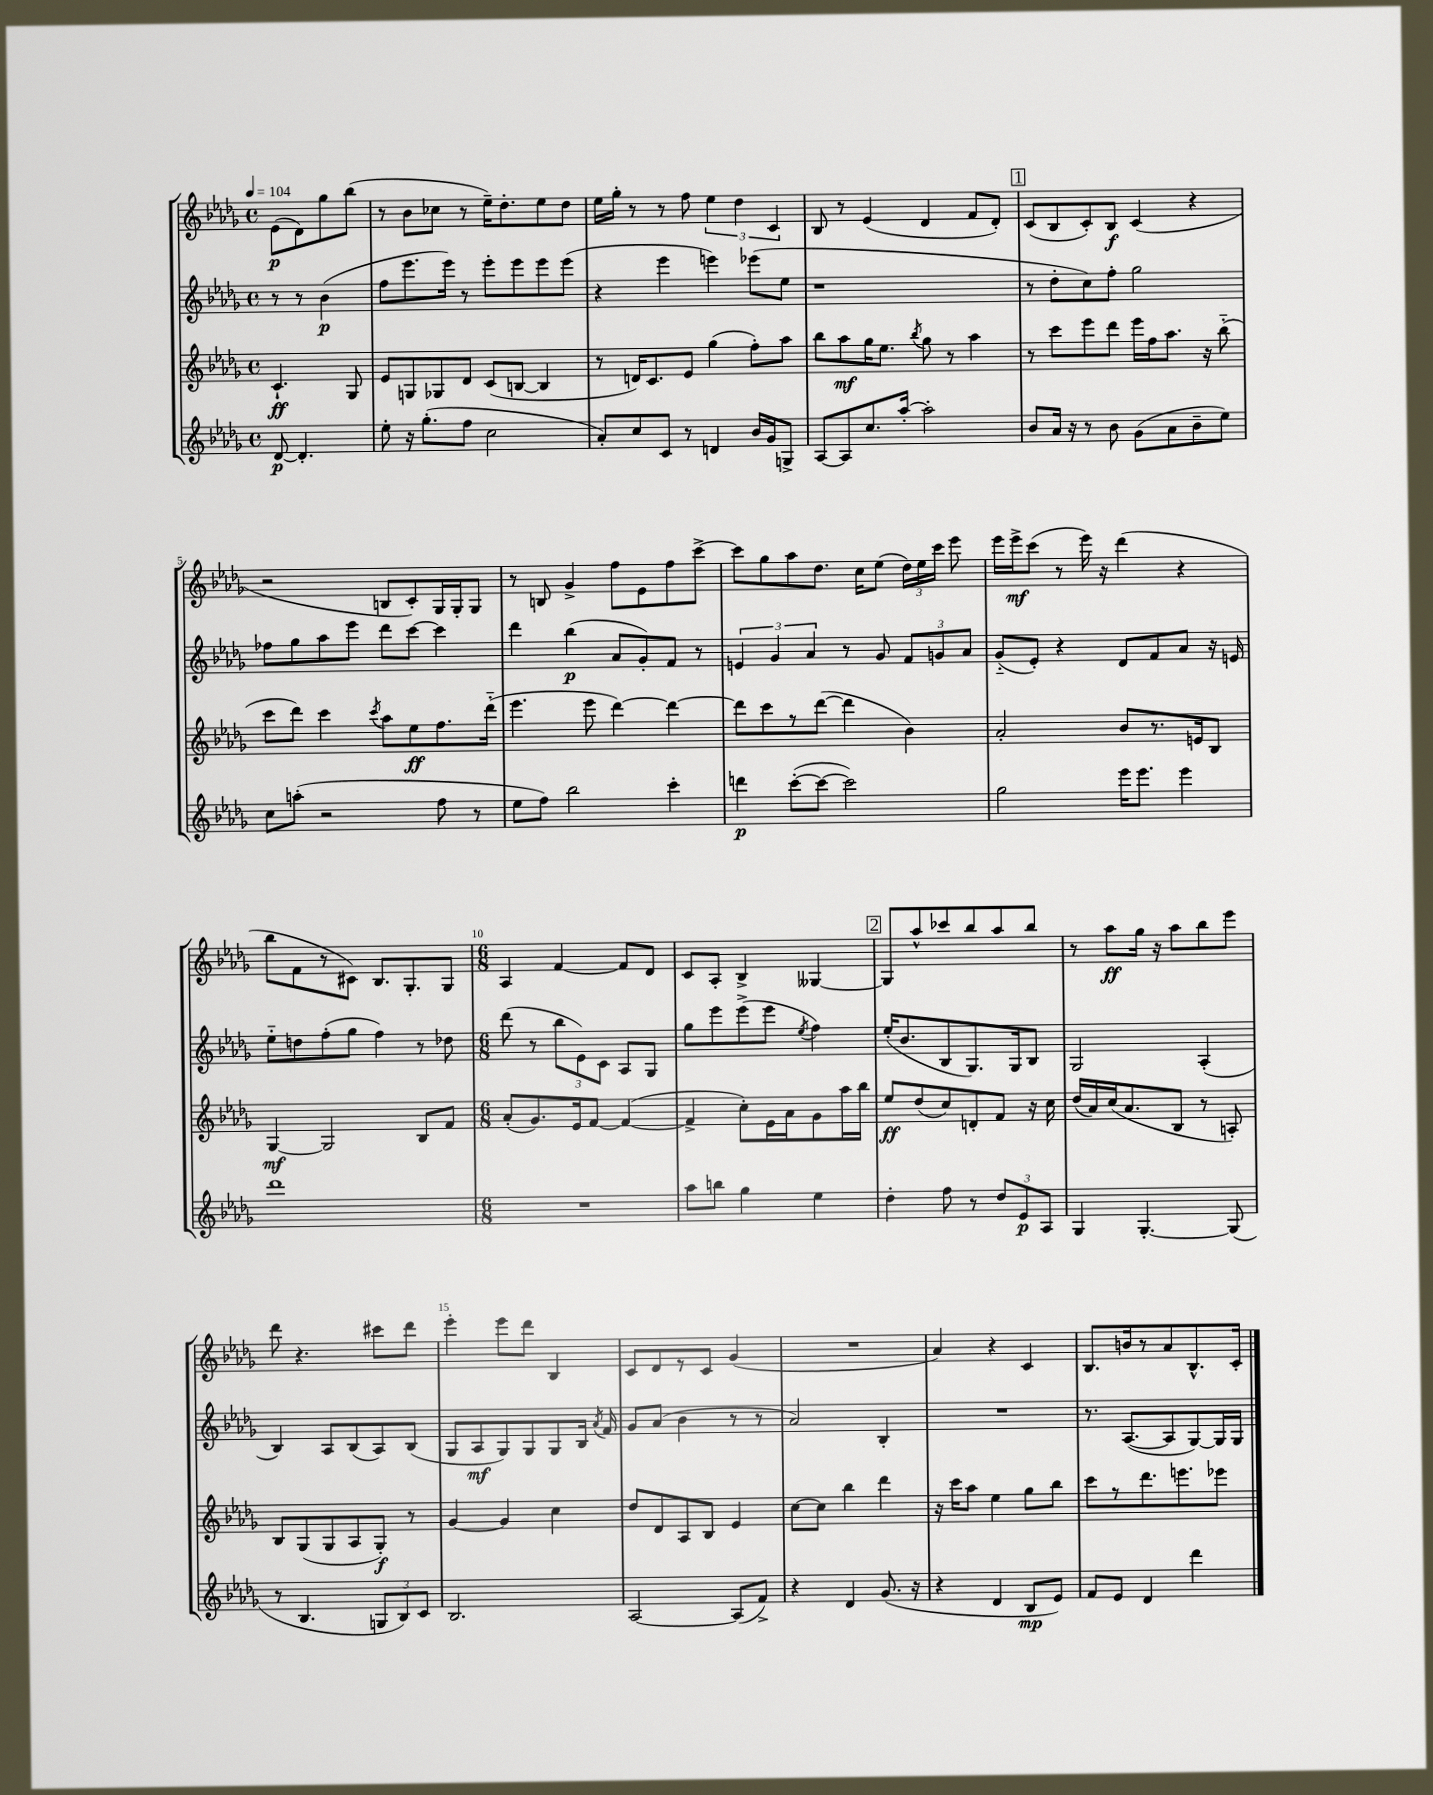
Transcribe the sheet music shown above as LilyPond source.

<<
\new StaffGroup <<
\new Staff = "s0" {
    \clef treble \key des \major \defaultTimeSignature \time 4/4 \partial 2 \tempo 4 = 104
    \autoBeamOff ees'8[\p( des'8) ges''8 bes''8]( |
    r8 bes'8[ ces''8] r8 ees''16[--) des''8.-. ees''8 des''8] |
    ees''16[ ges''16]-. r8 r8 f''8 \tuplet 3/2 { ees''4 des''4 c'4 } |
    bes8 r8 ees'4( des'4 f'8[ des'8]-.) |
    \mark \markup { \box "1" } c'8[( bes8 c'8-.) bes8]\f c'4( r4 |
    r2 b8[ c'8-.) ges16 ges16-. ges8] |
    r8 b8 ges'4-> f''8[ ees'8 f''8 c'''8]~-> |
    c'''8[ ges''8 aes''8 des''8.] c''16[ ees''8]( \tuplet 3/2 { des''16[) ees''16 c'''16] } ees'''8 |
    ees'''16[ ees'''16->\mf c'''8]( r8 ees'''16) r16 des'''4( r4 |
    bes''8[ f'8 r8 cis'8]) bes8.[ ges8.-. ges8] |
    \numericTimeSignature \time 6/8 aes4 f'4~ f'8[ des'8] |
    c'8[ aes8]-. bes4-> geses4~ |
    \mark \markup { \box "2" } geses8[ aes''8-^ ces'''8 bes''8 aes''8 bes''8] |
    r8 aes''8[\ff ges''16] r16 aes''8[ bes''8 ees'''8] |
    des'''8 r4. cis'''8[ des'''8] |
    ees'''4-. ees'''8[ des'''8] bes4 |
    c'8[ des'8 r8 c'8] ges'4( |
    R2. |
    aes'4) r4 c'4 |
    bes8.[ b'16 r8 aes'8 bes8.-^ c'16]-. \bar "|." |
}
\new Staff = "s1" {
    \clef treble \key des \major \defaultTimeSignature \time 4/4 \partial 2
    \autoBeamOff r8 r8 bes'4\p( |
    f''8[ ees'''8. ees'''16]) r8 ees'''8[-. ees'''8 ees'''8 ees'''8]( |
    r4 ees'''4 e'''4) ees'''8[( ees''8] |
    r1 |
    \mark \markup { \box "1" } r8 des''8[-. c''8) f''8]-. ges''2 |
    fes''8[ ges''8 aes''8 ees'''8] des'''8[ c'''8]~ c'''4 |
    des'''4 bes''4\p( aes'8[ ges'8-.) f'8] r8 |
    \tuplet 3/2 { e'4 ges'4 aes'4 } r8 ges'8 \tuplet 3/2 { f'8[ g'8 aes'8] } |
    ges'8[-_( ees'8]-.) r4 des'8[ f'8 aes'8] r16 e'16 |
    ees''8[-_ d''8 f''8-.( ges''8] f''4) r8 des''8 |
    \numericTimeSignature \time 6/8 des'''8( r8 \tuplet 3/2 { bes''8[ ees'8) c'8] } aes8[ ges8] |
    ges''8[ ees'''8 ees'''8->( ees'''8] \acciaccatura { ees''8 } f''4) |
    \mark \markup { \box "2" } ees''16[-.( bes'8. bes8 ges8.) ges16 bes8] |
    ges2 aes4-.( |
    bes4) aes8[ bes8( aes8) bes8]( |
    ges8[ aes8\mf ges8) ges8 ges8 bes16] \acciaccatura { aes'8 } f'16 |
    ges'8[ aes'8]( bes'4 r8 r8 |
    aes'2) bes4-. |
    R2. |
    r8. aes8.[~( aes8 ges8~) ges16 ges16] \bar "|." |
}
\new Staff = "s2" {
    \clef treble \key des \major \defaultTimeSignature \time 4/4 \partial 2
    \autoBeamOff c'4.-!\ff ges8 |
    ees'8[ g8 ges8 des'8] c'8[( b8]~ b4 |
    r8 d'16[) c'8. ees'8] ges''4( f''8[-.) aes''8] |
    bes''8[ aes''8\mf ges''16 ees''8.] \acciaccatura { bes''8 } ges''8 r8 aes''4 |
    \mark \markup { \box "1" } r8 c'''8[ ees'''8 des'''8] ees'''16[ f''16 aes''8.] r16 bes''8-_( |
    c'''8[ des'''8]) c'''4 \acciaccatura { c'''8 } aes''8[ ees''8\ff f''8. des'''16]-_( |
    ees'''4. ees'''8 des'''4~) des'''4~ |
    des'''8[ c'''8 r8 des'''8]~( des'''4 bes'4) |
    aes'2-. bes'8[ r8. e'16 bes8] |
    ges4~\mf ges2 bes8[ f'8] |
    \numericTimeSignature \time 6/8 aes'8[-.( ges'8.) ees'16 f'8]~ f'4~( |
    f'4-> c''8[-.) ees'16 aes'16 ges'8 aes''16 bes''16] |
    \mark \markup { \box "2" } ees''8[\ff des''8( c''8) d'8-. f'8] r16 c''16 |
    des''16[( aes'16) c''16( aes'8. bes8] r8 a8-.) |
    bes8[ ges8( ges8 aes8 ges8]-.\f) r8 |
    ges'4~ ges'4 c''4 |
    des''8[ des'8 aes8 bes8] ees'4 |
    c''8[~ c''8] bes''4 des'''4 |
    r16 c'''16[ aes''8] ees''4 ges''8[ bes''8] |
    c'''8[ r8 des'''8. e'''8. ees'''8] \bar "|." |
}
\new Staff = "s3" {
    \clef treble \key des \major \defaultTimeSignature \time 4/4 \partial 2
    \autoBeamOff des'8~\p des'4.-. |
    ees''8-. r16 ges''8.[-.( f''8] c''2 |
    aes'8[-.) c''8 c'8] r8 d'4 bes'16[ ges'16 g8]-> |
    aes8[~ aes8 c''8. aes''16]~-. aes''2-. |
    \mark \markup { \box "1" } bes'8[ aes'16] r16 r8 bes'8 ges'8[( aes'8 bes'8-- ees''8]) |
    c''8[ a''8]-.( r2 f''8 r8 |
    ees''8[ f''8]) bes''2 c'''4-. |
    d'''4\p c'''8[~-.( c'''8]~ c'''2) |
    ges''2 ees'''16[ ees'''8.] ees'''4 |
    des'''1 |
    \numericTimeSignature \time 6/8 R2. |
    aes''8[ b''8] ges''4 ees''4 |
    \mark \markup { \box "2" } des''4-. f''8 r8 \tuplet 3/2 { des''8[ ees'8\p aes8] } |
    ges4 ges4.~-. ges8( |
    r8 bes4. \tuplet 3/2 { g8[ bes8) c'8] } |
    bes2. |
    aes2~ aes8[( f'8]->) |
    r4 des'4 ges'8.( r16 |
    r4 des'4 bes8[\mp ees'8]) |
    f'8[ ees'8] des'4 des'''4 \bar "|." |
}
>>
>>
\layout { \context { \Score \override BarNumber.break-visibility = ##(#f #t #t) barNumberVisibility = #(every-nth-bar-number-visible 5) } }
